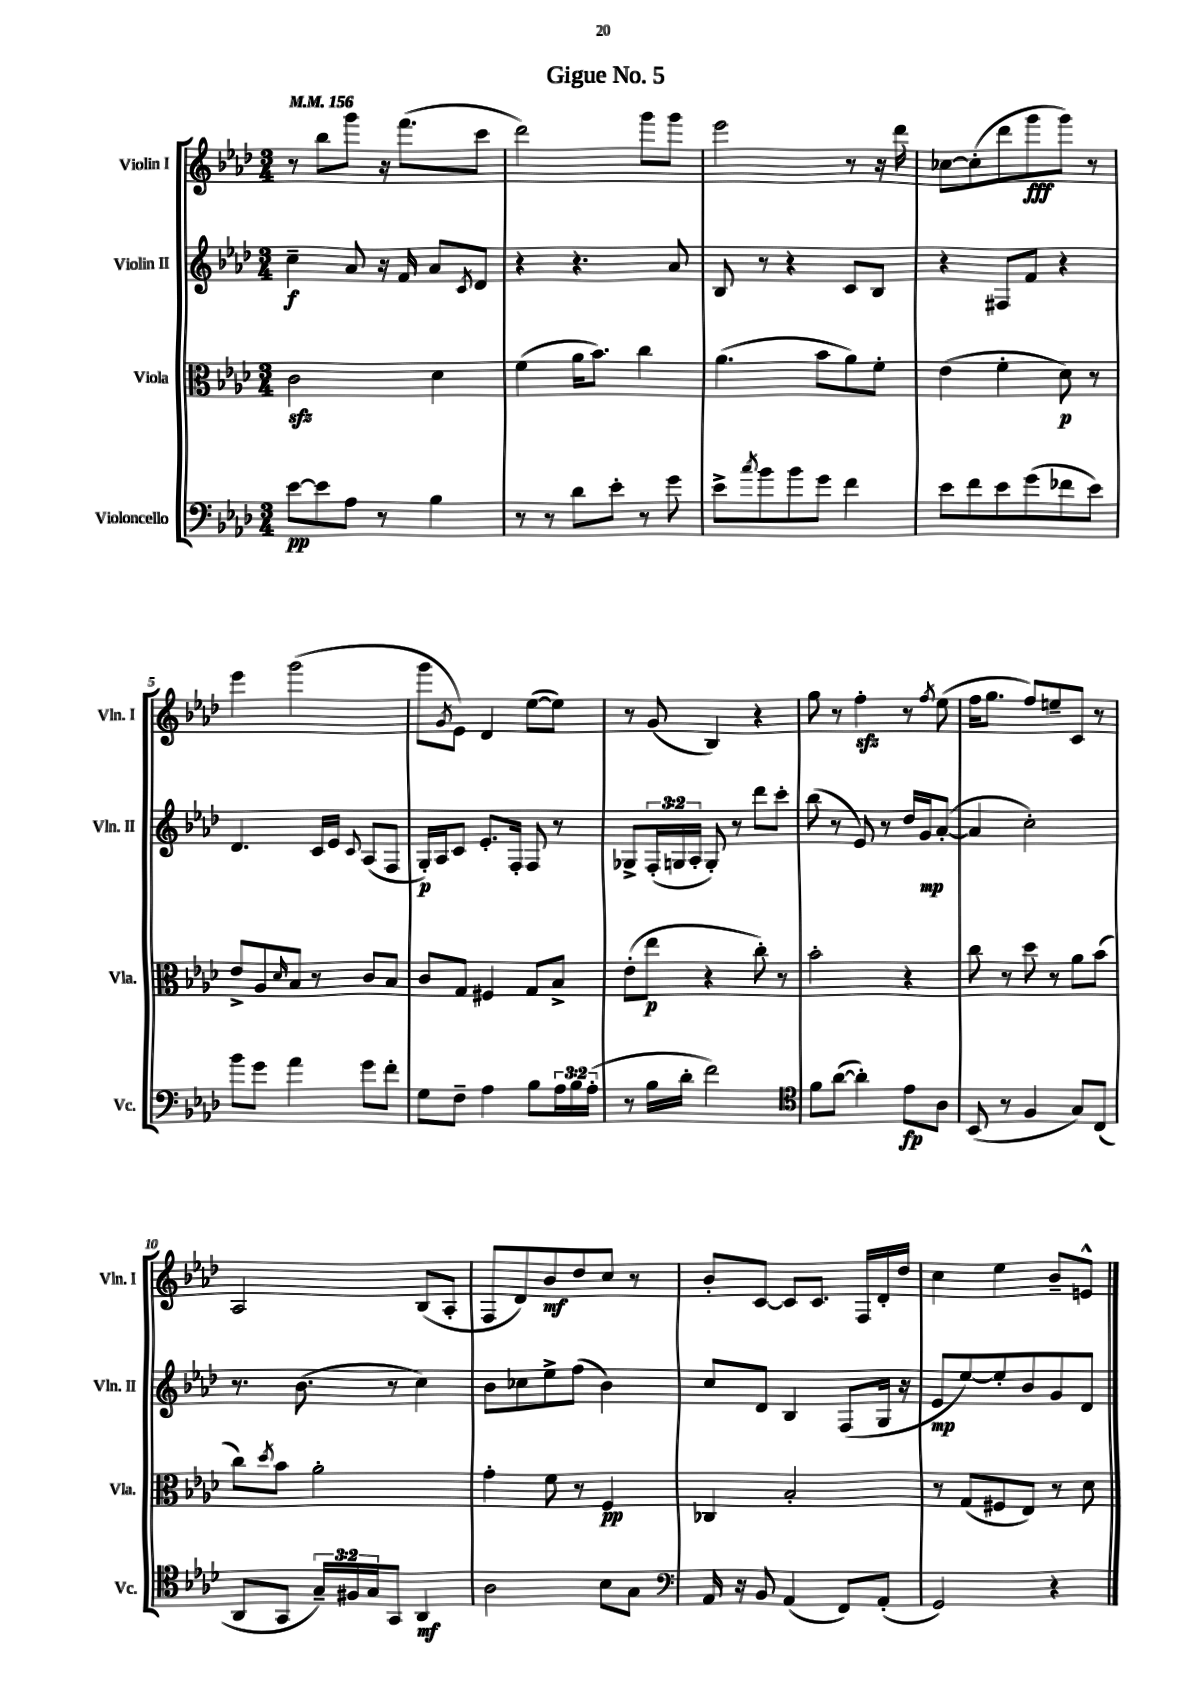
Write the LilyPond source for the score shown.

\header { title = "Gigue No. 5" }
<<
\new StaffGroup <<
\new Staff = "s0" \with { instrumentName = "Violin I" shortInstrumentName = "Vln. I" } {
    \clef treble \key aes \major \numericTimeSignature \time 3/4 \tempo 4 = 156
    r8 bes''8 g'''8 r16 f'''8.( c'''8 |
    des'''2) g'''8 g'''8 |
    ees'''2 r8 r16 des'''16 |
    ces''8~ ces''8-.( des'''8 g'''8\fff g'''8) r8 |
    ees'''4 g'''2( |
    g'''8 \acciaccatura { g'8 } ees'8) des'4 ees''8~( ees''8) |
    r8 g'8( bes4) r4 |
    g''8 r8 f''4-.\sfz r8 \acciaccatura { f''8 } ees''8( |
    f''16 g''8. f''8) e''8-- c'8 r8 |
    aes2 bes8( aes8-. |
    f8 des'8) bes'8\mf des''8 c''8 r8 |
    bes'8-. c'8~ c'8 c'8. f16 des'16-. des''16 |
    c''4 ees''4 bes'8-- e'8-^ \bar "|." |
}
\new Staff = "s1" \with { instrumentName = "Violin II" shortInstrumentName = "Vln. II" } {
    \clef treble \key aes \major \numericTimeSignature \time 3/4 \override Staff.TupletNumber.text = #tuplet-number::calc-fraction-text
    c''4--\f aes'8 r16 f'16 aes'8 \acciaccatura { c'8 } des'8 |
    r4 r4. aes'8 |
    bes8 r8 r4 c'8 bes8 |
    r4 fis8 f'8 r4 |
    des'4. c'16 ees'16 \appoggiatura { c'8 } aes8( f8 |
    g16-.\p) aes16 c'8 ees'8.-. f16-. f8 r8 |
    ges8-> \tuplet 3/2 { f16-.( g16 aes16-. } g8-.) r8 des'''8 c'''8-. |
    bes''8( r8 ees'8) r8 des''16 g'16\mp aes'8~-.( |
    aes'4 c''2-.) |
    r8. bes'8.( r8 c''4) |
    bes'8 ces''8 ees''8-> f''8( bes'4) |
    c''8 des'8 bes4 f8( g16 r16 |
    ees'8\mp ees''8~) ees''8-. bes'8 g'8 des'8 \bar "|." |
}
\new Staff = "s2" \with { instrumentName = "Viola" shortInstrumentName = "Vla." } {
    \clef alto \key aes \major \numericTimeSignature \time 3/4
    c'2\sfz des'4 |
    f'4( aes'16 bes'8.) c''4 |
    aes'4.( bes'8 aes'8) f'8-. |
    ees'4( f'4-. des'8\p) r8 |
    ees'8-> aes8 \grace { des'16 } bes8 r8 c'8 bes8 |
    c'8 g8 fis4 g8 bes8-> |
    ees'8-.( ees''8\p r4 c''8-.) r8 |
    bes'2-. r4 |
    c''8 r8 des''8 r8 aes'8 bes'8( |
    c''8) \acciaccatura { des''8 } bes'8 aes'2-. |
    g'4-. f'8 r8 f4\pp |
    ces4 bes2-. |
    r8 g8( fis8 ees8) r8 des'8 \bar "|." |
}
\new Staff = "s3" \with { instrumentName = "Violoncello" shortInstrumentName = "Vc." } {
    \clef bass \key aes \major \numericTimeSignature \time 3/4 \override Staff.TupletNumber.text = #tuplet-number::calc-fraction-text
    ees'8~\pp ees'8 aes8 r8 bes4 |
    r8 r8 des'8 ees'8-. r8 g'8 |
    ees'8-> \acciaccatura { c''8 } bes'8 bes'8 g'8 f'4 |
    ees'8 f'8 ees'8 g'8( fes'8 ees'8) |
    bes'8 g'8 aes'4 g'8 f'8-. |
    g8 f8-- aes4 bes8 \tuplet 3/2 { aes16 bes16 aes16-.( } |
    r8 bes16 des'16-. f'2) |
    \clef tenor f'8 aes'8~( aes'4-.) ees'8\fp aes8 |
    bes,8( r8 f4 g8) c8( |
    aes,8 g,8 \tuplet 3/2 { g16--) fis16 g16 } g,8 aes,4\mf |
    aes2 bes8 g8 |
    \clef bass aes,16 r16 bes,8 aes,4( f,8) aes,8-.( |
    g,2) r4 \bar "|." |
}
>>
>>
